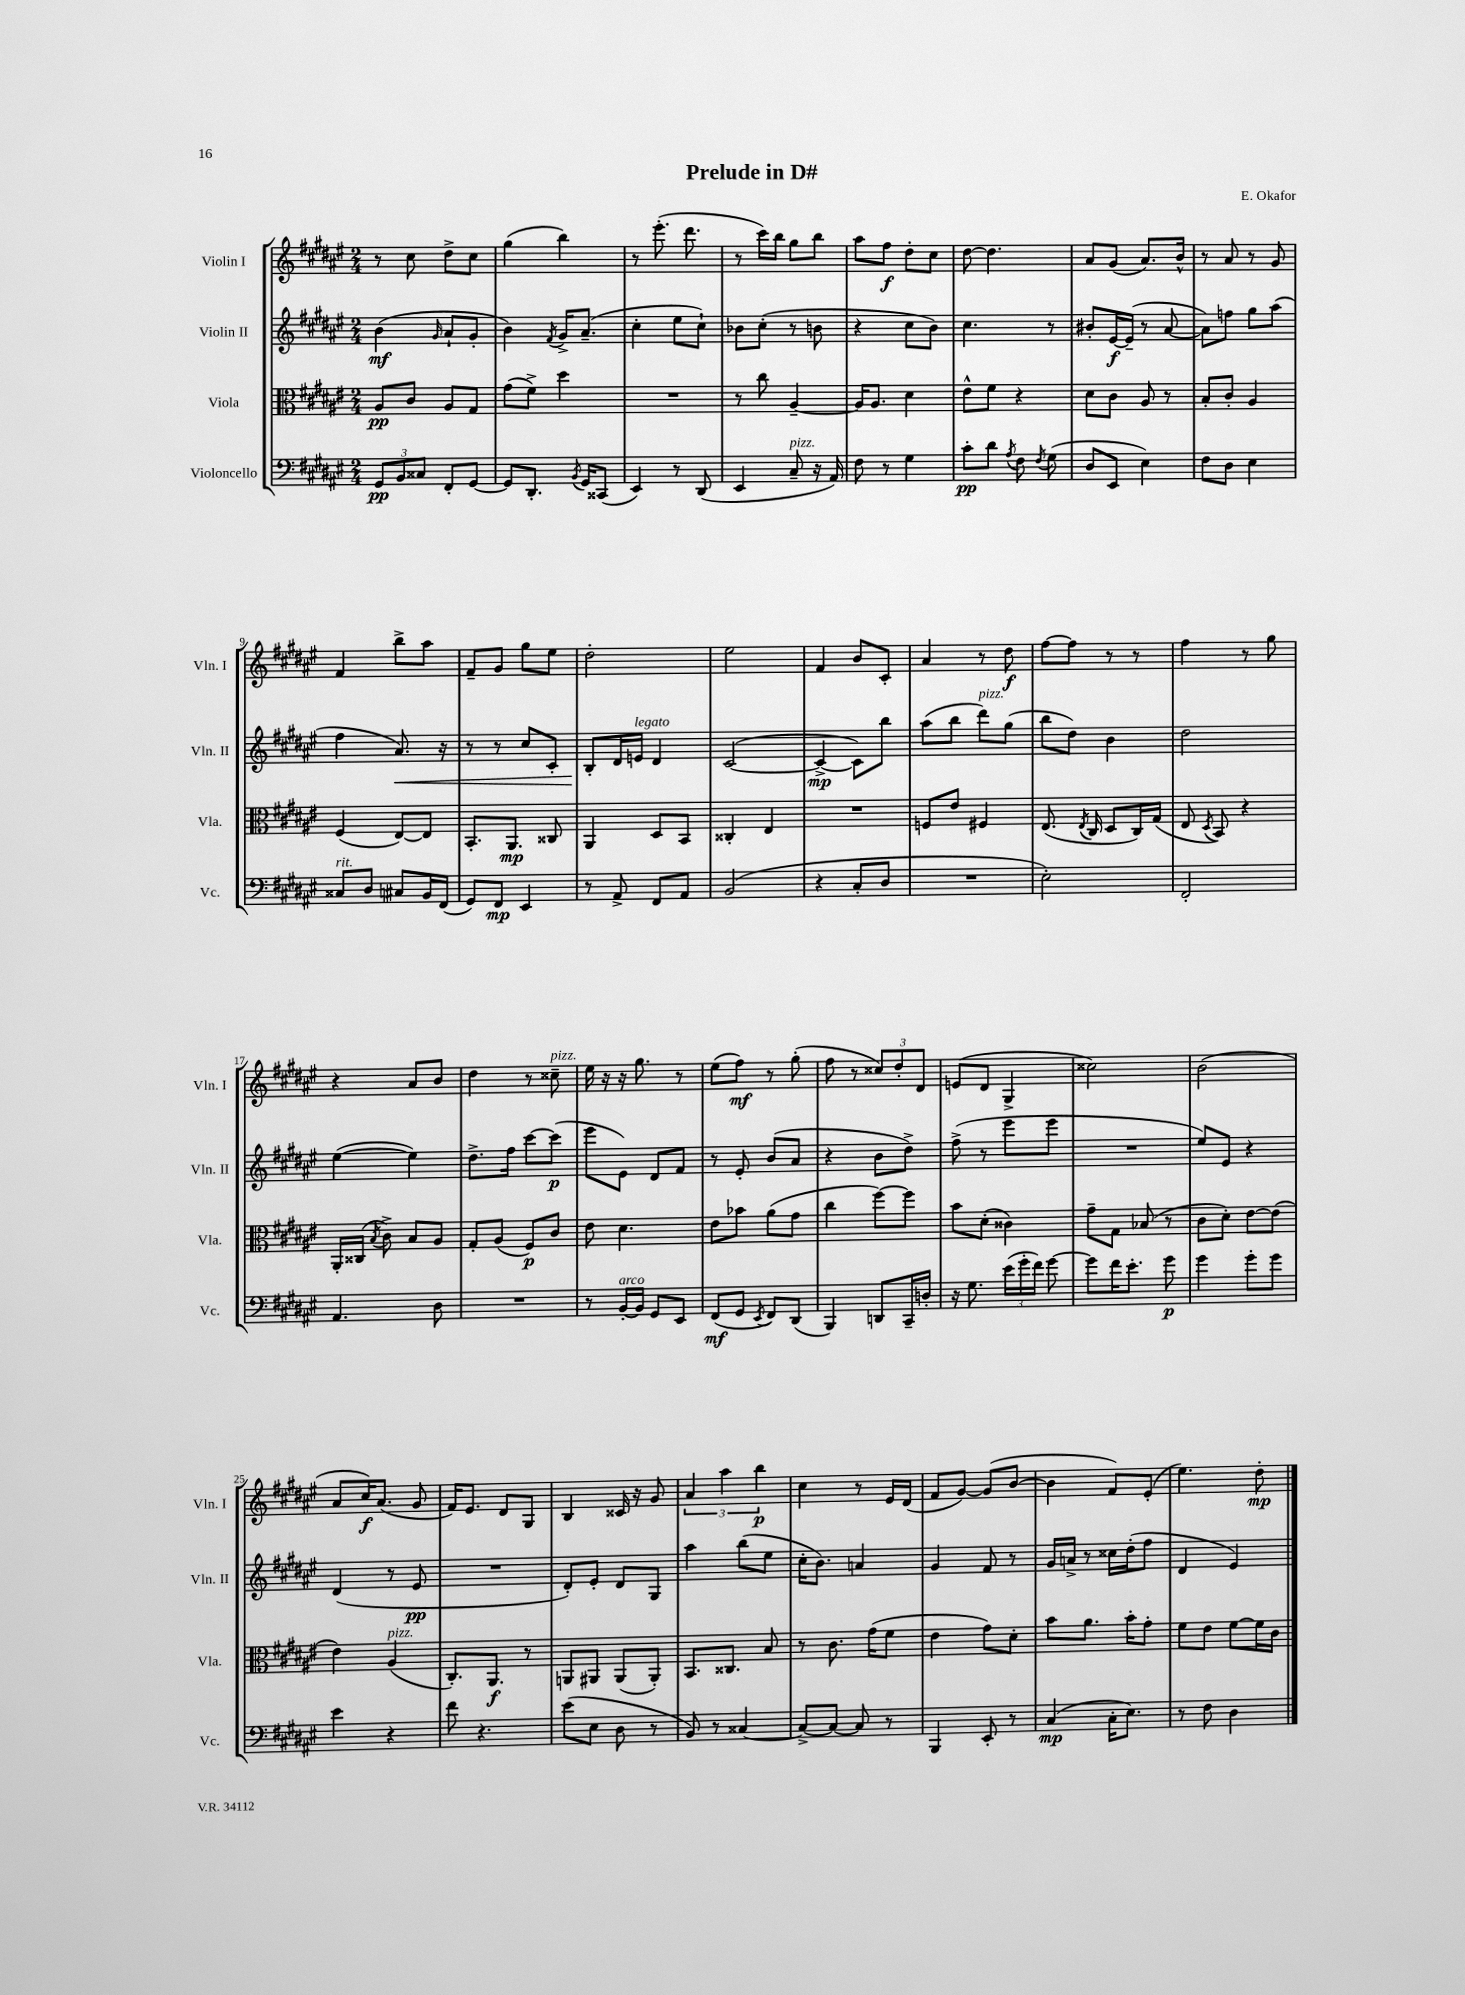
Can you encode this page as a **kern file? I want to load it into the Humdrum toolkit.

**kern	**dynam	**kern	**dynam	**kern	**dynam	**kern	**dynam
*part4	*part4	*part3	*part3	*part2	*part2	*part1	*part1
*staff4	*staff4	*staff3	*staff3	*staff2	*staff2	*staff1	*staff1
*I"Violoncello	*	*I"Viola	*	*I"Violin II	*	*I"Violin I	*
*I'Vc.	*	*I'Vla.	*	*I'Vln. II	*	*I'Vln. I	*
*clefF4	*	*clefC3	*	*clefG2	*	*clefG2	*
*k[f#c#g#d#a#e#]	*	*k[f#c#g#d#a#e#]	*	*k[f#c#g#d#a#e#]	*	*k[f#c#g#d#a#e#]	*
*M2/4	*	*M2/4	*	*M2/4	*	*M2/4	*
=1	=1	=1	=1	=1	=1	=1	=1
12GG#/L	pp	8A#/L	pp	(4b\	mf	8r	.
12BB/	.	.	.	.	.	.	.
.	.	8c#/J	.	.	.	8cc#\	.
12C##X/J	.	.	.	.	.	.	.
.	.	.	.	16qqg#/	.	.	.
8FF#'/L	.	8A#/L	.	8a#`/L	.	8dd#^\L	.
[8GG#/J	.	8G#/J	.	8g#'/J	.	8cc#\J	.
=2	=2	=2	=2	=2	=2	=2	=2
8GG#/L]	.	(8g#\L	.	4b\)	.	(4gg#\	.
8.DD#'/J	.	8f#^\J)	.	.	.	.	.
.	.	.	.	8qf#/	.	.	.
.	.	4dd#\	.	16g#^/KL	.	4bb\)	.
8qBB/	.	.	.	.	.	.	.
16GG#/KL	.	.	.	(8.a#~/J	.	.	.
(8CC##X/J	.	.	.	.	.	.	.
=3	=3	=3	=3	=3	=3	=3	=3
4EE#/)	.	2r	.	4cc#'\	.	8r	.
.	.	.	.	.	.	(8.eee#'\	.
8r	.	.	.	8ee#\L	.	.	.
.	.	.	.	.	.	8.ddd#\	.
(8DD#/	.	.	.	8cc#`\J)	.	.	.
=4	=4	=4	=4	=4	=4	=4	=4
4EE#/	.	8r	.	8b-X\L	.	8r	.
.	.	8cc#\	.	(8cc#'\J	.	16ccc#\LL)	.
.	.	.	.	.	.	16bb\JJ	.
!LO:TX:a:i:t=pizz.	!	!	!	!	!	!	!
8C#~/	.	[4A#~/	.	8r	.	8gg#\L	.
16r	.	.	.	8bn\	.	8bb\J	.
16AA#/)	.	.	.	.	.	.	.
=5	=5	=5	=5	=5	=5	=5	=5
8F#\	.	16A#/KL]	.	4r	.	8aa#\L	.
.	.	8.A#/J	.	.	.	.	.
8r	.	.	.	.	.	8ff#\J	f
4G#\	.	4d#\	.	8cc#\L	.	8dd#'\L	.
.	.	.	.	8b\J)	.	8cc#\J	.
=6	=6	=6	=6	=6	=6	=6	=6
8c#'\L	pp	8e#^^\L	.	4.cc#\	.	[8dd#\	.
8d#\J	.	8f#\J	.	.	.	4.dd#\]	.
8qA#/	.	.	.	.	.	.	.
8F#\	.	4r	.	.	.	.	.
8qF#/	.	.	.	.	.	.	.
(8G#\	.	.	.	8r	.	.	.
=7	=7	=7	=7	=7	=7	=7	=7
8D#/L	.	8d#\L	.	8b#X'/L	.	8a#/L	.
8EE#/J	.	8c#\J	.	[16e#/L	f	(8g#/J	.
.	.	.	.	(16e#~/JJ]	.	.	.
4E#\)	.	8A#/	.	8r	.	8.a#/L)	.
.	.	8r	.	[8a#/	.	.	.
.	.	.	.	.	.	16b^^/Jk	.
=8	=8	=8	=8	=8	=8	=8	=8
8F#\L	.	8B'/L	.	8a#\L])	.	8r	.
8D#\J	.	8c#'/J	.	8ffn\J	.	8a#/	.
4E#\	.	4A#/	.	8gg#\L	.	8r	.
.	.	.	.	(8aa#\J	.	8g#/	.
!!LO:LB:g=z
=9	=9	=9	=9	=9	=9	=9	=9
!LO:TX:a:i:t=rit.	!	!	!	!	!	!	!
8C##X/L	.	(4F#/	.	4ff#\	.	4f#/	.
8D#/J	.	.	.	.	.	.	.
!	!	!	!	!	!LO:HP:b	!	!
8C#X/L	.	[8E#/L)	.	8.a#/)	<	8bb^\L	.
16BB/L	.	8E#/J]	.	.	.	8aa#\J	.
(16FF#/JJ	.	.	.	16r	.	.	.
=10	=10	=10	=10	=10	=10	=10	=10
8GG#/L)	.	8.BB'/L	.	8r	.	8f#~/L	.
8FF#/J	mp	.	.	8r	.	8g#/J	.
.	.	8.AA#/J	mp	.	.	.	.
4EE#/	.	.	.	8cc#/L	.	8gg#\L	.
.	.	8C##X/	.	8c#'/J	.	8ee#\J	.
=11	=11	=11	=11	=11	=11	=11	=11
8r	.	4AA#/	.	8B'/L	.	2dd#'\	.
8AA#^/	.	.	.	16d#/L	[	.	.
!	!	!	!	!LO:TX:a:i:t=legato	!	!	!
.	.	.	.	16en/JJ	.	.	.
8FF#/L	.	8D#/L	.	4d#/	.	.	.
8AA#/J	.	8BB/J	.	.	.	.	.
=12	=12	=12	=12	=12	=12	=12	=12
(2BB/	.	4C##X'/	.	([2c#/	.	2ee#\	.
.	.	4E#/	.	.	.	.	.
=13	=13	=13	=13	=13	=13	=13	=13
4r	.	2r	.	4c#^/_	mp	4f#/	.
8C#'/L	.	.	.	8c#\L])	.	8b/L	.
8D#/J	.	.	.	8bb\J	.	8c#'/J	.
=14	=14	=14	=14	=14	=14	=14	=14
2r	.	8Fn/L	.	(8aa#\L	.	4a#/	.
.	.	8e#/J	.	8bb\J	.	.	.
!	!	!	!	!LO:TX:a:i:t=pizz.	!	!	!
.	.	4F#X/	.	8ddd#\L)	.	8r	.
.	.	.	.	(8gg#\J	.	8dd#\	f
=15	=15	=15	=15	=15	=15	=15	=15
2E#'\)	.	(8.E#/	.	8bb\L	.	[8ff#\L	.
.	.	.	.	8dd#\J)	.	8ff#\J]	.
.	.	8qE#/	.	.	.	.	.
.	.	16C#/	.	.	.	.	.
.	.	8D#/L	.	4b\	.	8r	.
.	.	16C#/L)	.	.	.	8r	.
.	.	(16G#/JJ	.	.	.	.	.
=16	=16	=16	=16	=16	=16	=16	=16
2FF#'/	.	8E#/	.	2dd#\	.	4ff#\	.
.	.	8qD#/	.	.	.	.	.
.	.	8BB/)	.	.	.	.	.
.	.	4r	.	.	.	8r	.
.	.	.	.	.	.	8gg#\	.
!!LO:LB:g=z
=17	=17	=17	=17	=17	=17	=17	=17
4.AA#/	.	16AA#'/LL	.	([4ee#\	.	4r	.
.	.	(16C##X/JJ	.	.	.	.	.
.	.	8qB/	.	.	.	.	.
.	.	8c#^\)	.	.	.	.	.
.	.	8B/L	.	4ee#\])	.	8a#/L	.
8D#\	.	8A#/J	.	.	.	8b/J	.
=18	=18	=18	=18	=18	=18	=18	=18
2r	.	8G#'/L	.	8.dd#^\L	.	4dd#\	.
.	.	(8A#/J	.	.	.	.	.
.	.	.	.	16ff#\Jk	.	.	.
.	.	8F#/L)	p	[8ccc#\L	.	8r	.
!	!	!	!	!	!	!LO:TX:a:i:t=pizz.	!
.	.	8c#/J	.	(8ccc#\J]	p	8cc##X~\	.
=19	=19	=19	=19	=19	=19	=19	=19
8r	.	8e#\	.	8eee#\L	.	16ee#\	.
.	.	.	.	.	.	16r	.
!LO:TX:a:i:t=arco	!	!	!	!	!	!	!
[16BB'/LL	.	4.d#\	.	8e#\J)	.	16r	.
16BB/JJ]	.	.	.	.	.	8.gg#\	.
8GG#/L	.	.	.	8d#/L	.	.	.
8EE#/J	.	.	.	8f#/J	.	8r	.
=20	=20	=20	=20	=20	=20	=20	=20
(8FF#/L	mf	8e#\L	.	8r	.	(8ee#\L	.
8GG#/J	.	8b-X\J	.	8e#'/	.	8ff#\J)	mf
8qEE#/	.	.	.	.	.	.	.
8FF#/L)	.	(8a#\L	.	(8b/L	.	8r	.
(8DD#/J	.	8g#\J	.	8a#/J	.	(8gg#'\	.
=21	=21	=21	=21	=21	=21	=21	=21
4BBB/)	.	4cc#\	.	4r	.	8ff#\	.
.	.	.	.	.	.	8r	.
8DDn/L	.	[8ff#\L)	.	8b\L	.	12cc##X/L)	.
.	.	.	.	.	.	12dd#'/	.
16CC#~/L	.	8ff#\J]	.	8dd#^\J)	.	.	.
.	.	.	.	.	.	12d#/J	.
16Dn'/JJ	.	.	.	.	.	.	.
=22	=22	=22	=22	=22	=22	=22	=22
16r	.	8b\L	.	(8ff#^\	.	(8en/L	.
8.G#\	.	.	.	.	.	.	.
.	.	(8d#'\J	.	8r	.	8d#/J	.
(24e#\LL	.	4c##X\)	.	8eee#\L	.	4G#^/	.
24g#'\	.	.	.	.	.	.	.
24f#\JJ)	.	.	.	.	.	.	.
[8g#\	.	.	.	8eee#\J	.	.	.
=23	=23	=23	=23	=23	=23	=23	=23
8g#\L]	.	8g#~\L	.	2r	.	2cc##X\)	.
16f#\K	.	8G#\J	.	.	.	.	.
8.e#'\J	.	.	.	.	.	.	.
.	.	(8B-X/	.	.	.	.	.
8g#\	p	8r	.	.	.	.	.
=24	=24	=24	=24	=24	=24	=24	=24
4g#\	.	8c#\L	.	8ee#/L)	.	(2b\	.
.	.	8d#'\J)	.	8e#/J	.	.	.
8g#'\L	.	[8e#\L	.	4r	.	.	.
8g#\J	.	(8e#\J]	.	.	.	.	.
!!LO:LB:g=z
=25	=25	=25	=25	=25	=25	=25	=25
4e#\	.	4e#\)	.	(4d#/	.	8a#/L	.
.	.	.	.	.	.	16cc#/K)	f
.	.	.	.	.	.	(8.a#/J	.
!	!	!LO:TX:a:i:t=pizz.	!	!	!	!	!
4r	.	(4A#/	.	8r	.	.	.
.	.	.	.	8e#/	pp	8g#/	.
=26	=26	=26	=26	=26	=26	=26	=26
8f#\	.	8.C#'/L)	.	2r	.	16f#/KL)	.
.	.	.	.	.	.	8.e#/J	.
4.r	.	.	.	.	.	.	.
.	.	8.AA#/J	f	.	.	.	.
.	.	.	.	.	.	8d#/L	.
.	.	8r	.	.	.	8G#/J	.
=27	=27	=27	=27	=27	=27	=27	=27
(8e#\L	.	8AAn/L	.	8d#'/L)	.	4B/	.
8E#\J	.	8AA#X/J	.	8e#'/J	.	.	.
8D#\	.	(8AA#/L	.	8d#/L	.	16c##X/	.
.	.	.	.	.	.	16r	.
8r	.	8AA#'/J)	.	8G#/J	.	8g#/	.
=28	=28	=28	=28	=28	=28	=28	=28
8BB/)	.	8.BB/L	.	4aa#\	.	6a#/	.
8r	.	.	.	.	.	.	.
.	.	.	.	.	.	6aa#\	.
.	.	8.C##X/J	.	.	.	.	.
[4C##X/	.	.	.	(8bb\L	.	.	.
.	.	.	.	.	.	6bb\	p
.	.	8B/	.	8ee#\J	.	.	.
=29	=29	=29	=29	=29	=29	=29	=29
8C##^/L_	.	8r	.	16cc#'\KL	.	4cc#\	.
.	.	.	.	8.b\J)	.	.	.
8C##/J_	.	8.c#\	.	.	.	.	.
8C##/]	.	.	.	4an/	.	8r	.
.	.	(16g#\KL	.	.	.	.	.
8r	.	8f#\J	.	.	.	16e#/LL	.
.	.	.	.	.	.	(16d#/JJ	.
=30	=30	=30	=30	=30	=30	=30	=30
4BBB/	.	4e#\	.	4g#/	.	8f#/L	.
.	.	.	.	.	.	[8g#/J)	.
8EE#'/	.	8g#\L)	.	8f#/	.	(8g#/L]	.
8r	.	8d#'\J	.	8r	.	[8b/J	.
=31	=31	=31	=31	=31	=31	=31	=31
(4C#/	mp	8b\L	.	16g#/LL	.	4b\]	.
.	.	.	.	16an^/JJ	.	.	.
.	.	8.a#\J	.	8r	.	.	.
16C#'\KL	.	.	.	16cc##X\LL	.	8f#/L)	.
8.E#\J)	.	16b'\KL	.	(16dd#'\J	.	.	.
.	.	8g#'\J	.	8ff#\J	.	(8e#'/J	.
=32	=32	=32	=32	=32	=32	=32	=32
8r	.	8f#\L	.	4d#/	.	4.ee#\)	.
8F#\	.	8e#\J	.	.	.	.	.
4D#\	.	[8f#\L	.	4e#/)	.	.	.
.	.	16f#\L]	.	.	.	8dd#'\	mp
.	.	16c#\JJ	.	.	.	.	.
==	==	==	==	==	==	==	==
*-	*-	*-	*-	*-	*-	*-	*-
